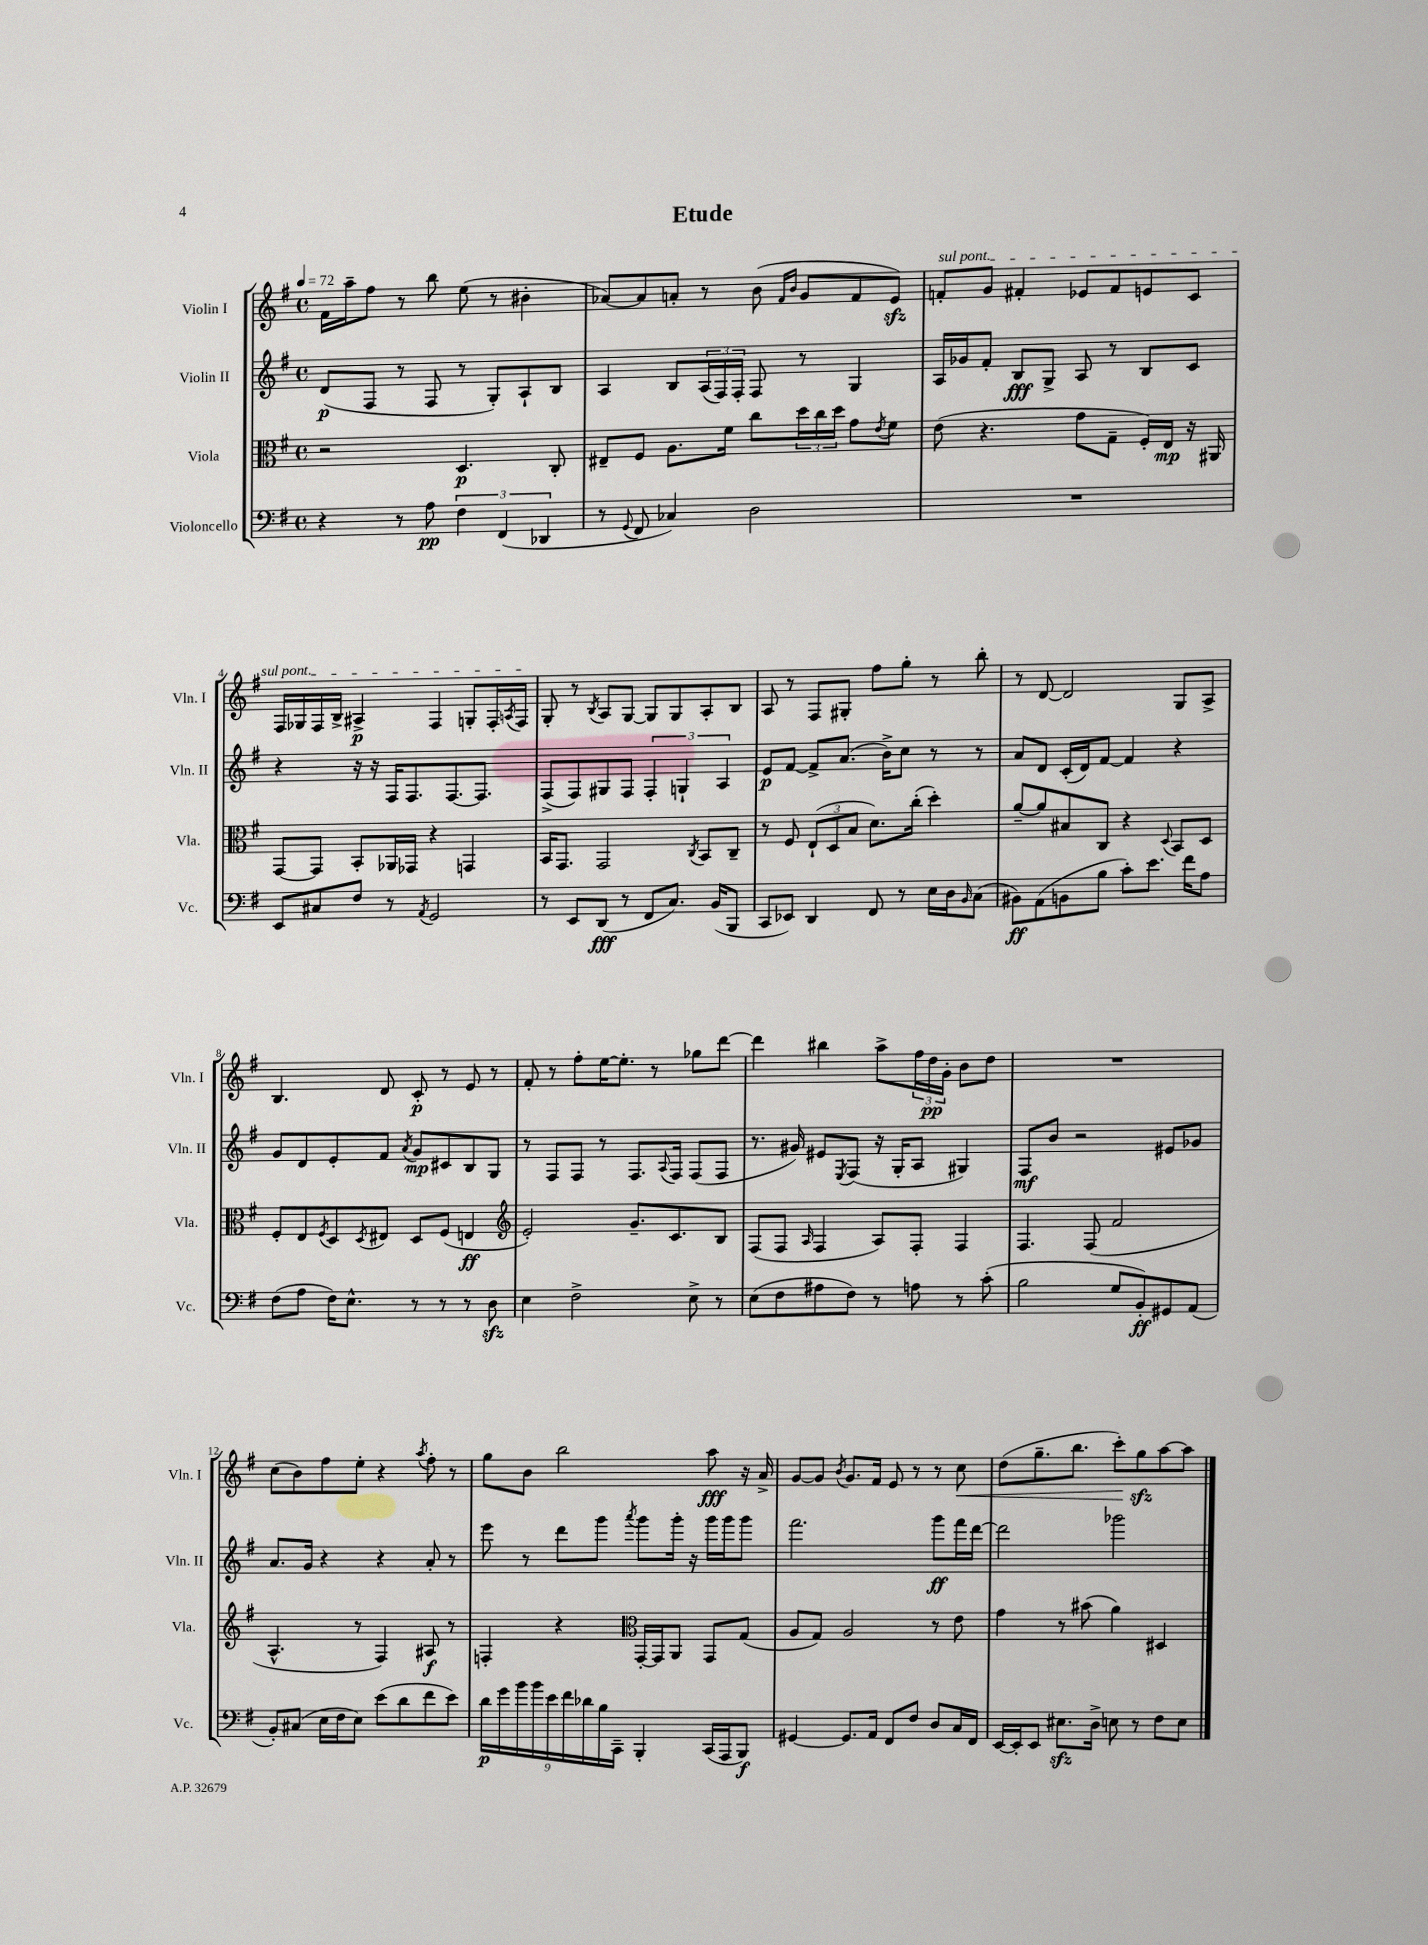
\header { title = "Etude" }
<<
\new StaffGroup <<
\new Staff = "s0" \with { instrumentName = "Violin I" shortInstrumentName = "Vln. I" } {
    \clef treble \key g \major \defaultTimeSignature \time 4/4 \tempo 4 = 72
    fis'16 a''16-- fis''8 r8 b''8 e''8( r8 bis'4-. |
    aes'8~) aes'8 a'8-. r8 b'8( \grace { fis'16 b'16 } g'8 fis'8 e'8\sfz) |
    \once \override TextSpanner.bound-details.left.text = \markup { \italic "sul pont." } f'8-.\startTextSpan g'8 fis'4-. ees'8 fis'8 e'8 c'8 |
    fis16 ges16 fis16 b16-> ais4->\p fis4 g8-. fis16-. \acciaccatura { a8 } fis16\stopTextSpan |
    g8-. r8 \acciaccatura { b8 } a8 g8~ g8 g8 a8-. b8 |
    a8 r8 fis8 gis8-. fis''8 g''8-. r8 b''8-. |
    r8 d'8~ d'2 g8 a8-> |
    b4. d'8 c'8-.\p r8 e'8 r8 |
    fis'8-. r8 fis''8-. e''16~ e''8.-. r8 ges''8 d'''8~ |
    d'''4 bis''4 a''8-> \tuplet 3/2 { fis''16 d''16\pp g'16-. } b'8 d''8 |
    R1 |
    c''8( b'8) fis''8 e''8-. r4 \acciaccatura { a''8 } fis''8-. r8 |
    g''8 b'8 b''2 a''8\fff r16 a'16-> |
    g'8~ g'8 \acciaccatura { b'8 } g'8. fis'16 e'8 r8 r8 c''8\< |
    d''8( g''8.-- b''8. c'''8-.\!) g''8\sfz a''8~ a''8 \bar "|." |
}
\new Staff = "s1" \with { instrumentName = "Violin II" shortInstrumentName = "Vln. II" } {
    \clef treble \key g \major \defaultTimeSignature \time 4/4
    d'8\p( fis8 r8 fis8 r8 g8-.) a8-! b8 |
    a4 b8 \tuplet 3/2 { a16( fis16) fis16-. } fis8 r8 g4 |
    a16 ges'16 fis'8-. b8\fff g8-> a8 r8 b8 c'8 |
    r4 r16 r16 fis16 fis8. fis8.~ fis8. |
    fis8->( fis8) gis8 fis8 \tuplet 3/2 { fis4-. g4-! a4 } |
    e'8\p fis'8~ fis'8-> a'8.( b'16->) c''8 r8 r8 |
    a'8 d'8 c'16-.( d'16) fis'8~ fis'4 r4 |
    g'8 d'8 e'8-. fis'8 \acciaccatura { a'8 } g'8\mp cis'8 b8 g8 |
    r8 fis8 fis8 r8 fis8. \appoggiatura { a8 } fis16 fis8( fis8 |
    r8. gis'16) eis'8 \acciaccatura { e8 } fis8( r16 g16-. a8 gis4) |
    fis8\mf b'8 r2 eis'8 ges'8 |
    a'8. g'16 r4 r4 a'8-. r8 |
    e'''8 r8 d'''8 g'''8 \acciaccatura { a'''8 } g'''8 g'''16-. r16 g'''16 g'''16 g'''8 |
    fis'''2. g'''8\ff fis'''16 d'''16~ |
    d'''2 ges'''2 \bar "|." |
}
\new Staff = "s2" \with { instrumentName = "Viola" shortInstrumentName = "Vla." } {
    \clef alto \key g \major \defaultTimeSignature \time 4/4
    r2 d4.\p c8-. |
    eis8-- fis8 a8. fis'16 c''8 \tuplet 3/2 { d''16 c''16 d''16 } g'8 \acciaccatura { e'8 } fis'8 |
    e'8( r4. g'8 g8-- fis16-.) e16\mp r16 ais,16 |
    g,8~ g,8 b,8-. aes,16 ges,16 r4 g,4 |
    b,16 g,8. g,2 \acciaccatura { c8 } b,8 c8-- |
    r8 fis8 \tuplet 3/2 { e8-!( d8 b8 } d'8.) c''16-.( d''4-.) |
    a'8~-- a'8 bis8 c8 r4 \appoggiatura { d8 } b,8 d8 |
    fis8-. e8 \acciaccatura { fis8 } d8 \acciaccatura { d8 } eis8 d8 fis8( e4\ff |
    \clef treble e'2-.) g'8.-- c'8. b8 |
    fis8( fis8 \grace { a16 } fis4 a8) fis8-. fis4 |
    fis4. fis8( fis'2 |
    a4.-^ r8 fis4) ais8\f r8 |
    f4-. r4 \clef alto g,16~-. g,16 a,8 g,8 g8( |
    a8 g8) a2 r8 e'8 |
    g'4 r8 bis'8( a'4) dis4 \bar "|." |
}
\new Staff = "s3" \with { instrumentName = "Violoncello" shortInstrumentName = "Vc." } {
    \clef bass \key g \major \defaultTimeSignature \time 4/4
    r4 r8 a8\pp \tuplet 3/2 { fis4 fis,4( des,4 } |
    r8 \appoggiatura { g,8 } fis,8 ces4) d2 |
    R1 |
    e,8 cis8 fis8 r8 \acciaccatura { a,8 } g,2 |
    r8 e,8 d,8\fff( r8 fis,8 c8.) b,16( b,,8 |
    c,8 ees,8) d,4 fis,8 r8 e16 d16 \grace { b,16 } c8( |
    bis,8\ff) a,8( b,8 b8 c'8-.) e'8. fis'16 a8 |
    fis8( a8 fis16) e8.-^ r8 r8 r8 d8\sfz |
    e4 fis2-> e8-> r8 |
    e8( fis8 ais8 fis8) r8 a8 r8 c'8-.( |
    b2 g8 b,8-.\ff) gis,8 a,8( |
    b,8-.) cis8( e16 fis16 e8) e'8( d'8 fis'8 e'8) |
    \tuplet 9/8 { d'16\p g'16 b'16 b'16 e'16 fis'16 des'16 b16 c,16-- } b,,4-. c,16( a,,16 b,,8\f) |
    gis,4~ gis,8. a,16 fis,8 fis8 d8 c16 fis,16 |
    e,16~ e,16-. e,8 eis8.\sfz d16-> e8 r8 fis8 e8 \bar "|." |
}
>>
>>
